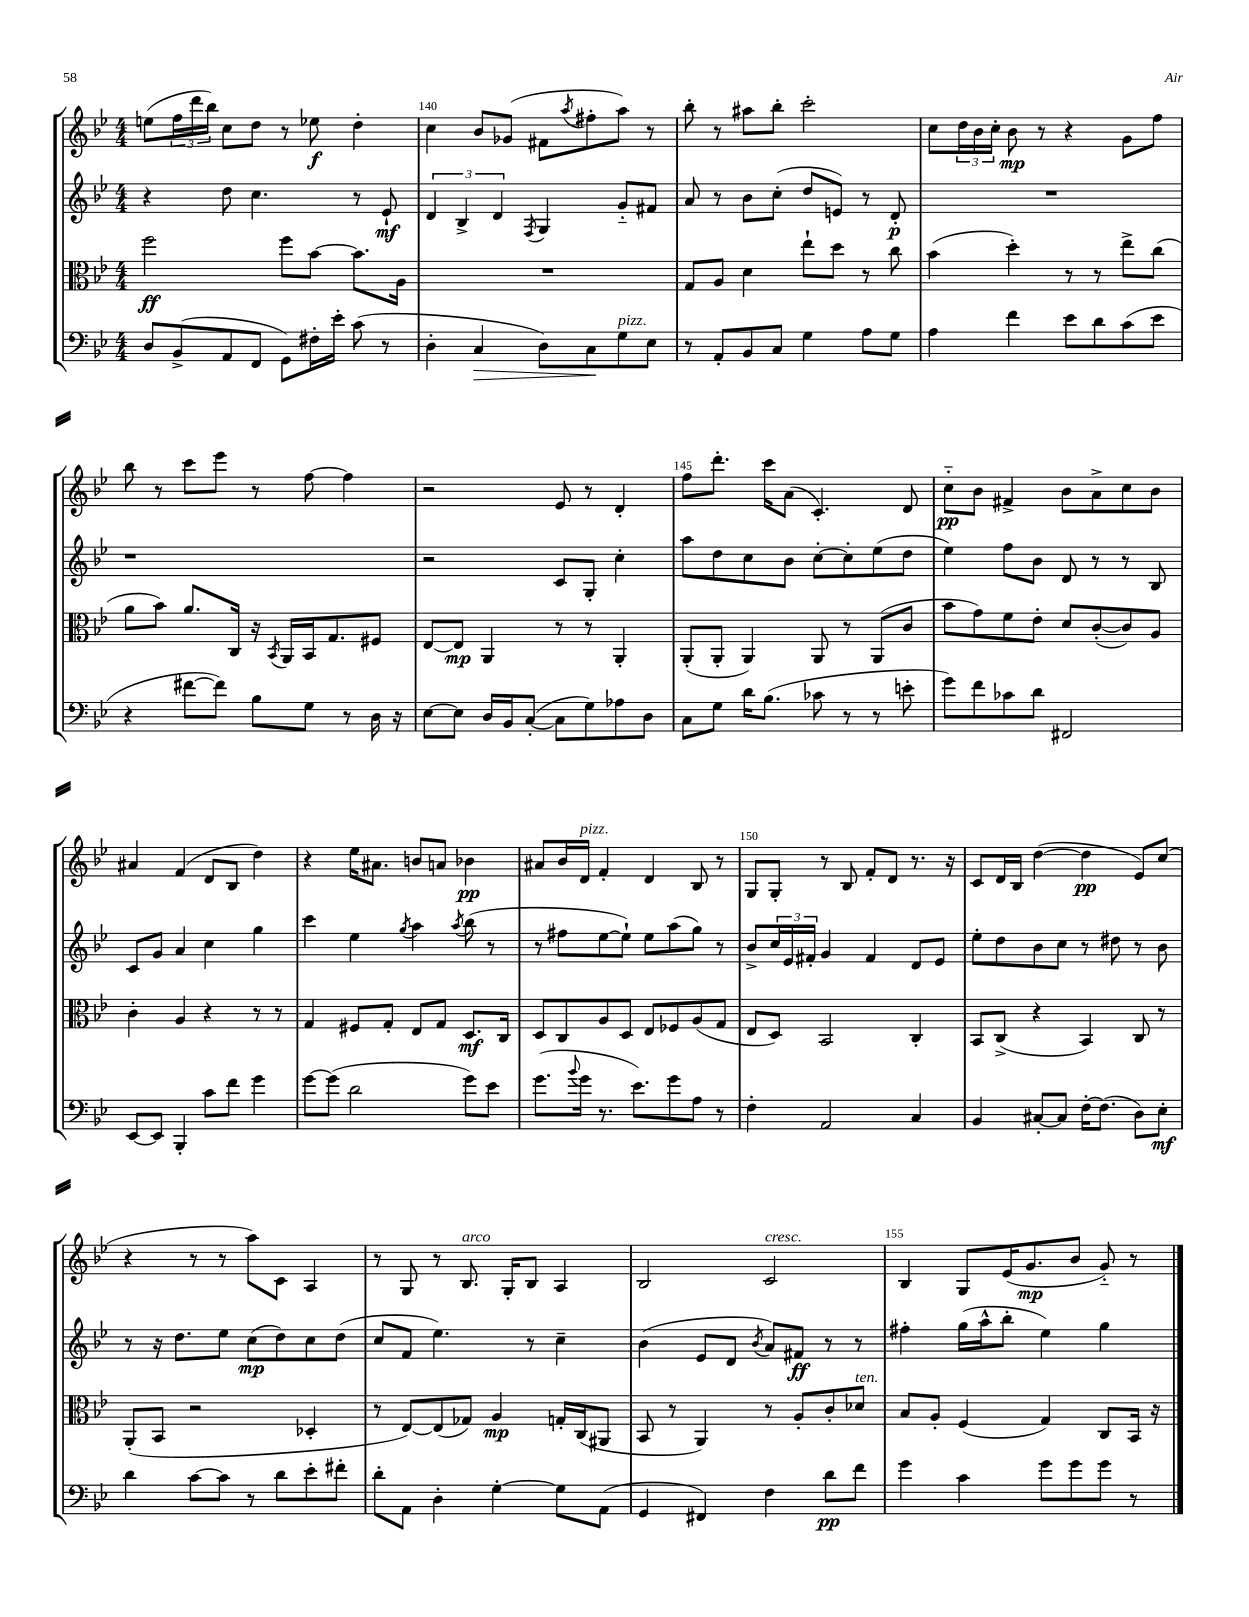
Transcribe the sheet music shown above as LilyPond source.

<<
\new StaffGroup <<
\new Staff = "s0" {
    \clef treble \key bes \major \numericTimeSignature \time 4/4
    e''8( \tuplet 3/2 { f''16 d'''16 bes''16) } c''8 d''8 r8 ees''8\f d''4-. |
    c''4 bes'8 ges'8( fis'8 \acciaccatura { a''8 } fis''8-. a''8) r8 |
    bes''8-. r8 ais''8 bes''8-. c'''2-. |
    c''8 \tuplet 3/2 { d''16 bes'16 c''16-. } bes'8\mp r8 r4 g'8 f''8 |
    bes''8 r8 c'''8 ees'''8 r8 f''8~ f''4 |
    r2 ees'8 r8 d'4-. |
    f''8 d'''8.-. c'''16 a'8( c'4.-.) d'8 |
    c''8-_\pp bes'8 fis'4-> bes'8 a'8-> c''8 bes'8 |
    ais'4 f'4( d'8 bes8 d''4) |
    r4 ees''16 ais'8. b'8 a'8 bes'4\pp |
    ais'8 bes'16 d'16^\markup { \italic "pizz." } f'4-. d'4 bes8 r8 |
    g8 g8-. r8 bes8 f'8-. d'8 r8. r16 |
    c'8 d'16 bes16 d''4~( d''4\pp ees'8) c''8( |
    r4 r8 r8 a''8) c'8 a4 |
    r8 g8 r8 bes8.^\markup { \italic "arco" } g16-. bes8 a4 |
    bes2 c'2^\markup { \italic "cresc." } |
    bes4 g8 ees'16( g'8.\mp bes'8 g'8-_) r8 \bar "|." |
}
\new Staff = "s1" {
    \clef treble \key bes \major \numericTimeSignature \time 4/4
    r4 d''8 c''4. r8 ees'8-!\mf |
    \tuplet 3/2 { d'4 bes4-> d'4 } \acciaccatura { f8 } g4 g'8-_ fis'8 |
    a'8 r8 bes'8 c''8-.( d''8 e'8) r8 d'8-.\p |
    R1 |
    r1 |
    r2 c'8 g8-. c''4-. |
    a''8 d''8 c''8 bes'8 c''8~-. c''8-. ees''8( d''8 |
    ees''4) f''8 bes'8 d'8 r8 r8 bes8 |
    c'8 g'8 a'4 c''4 g''4 |
    c'''4 ees''4 \acciaccatura { g''8 } a''4 \acciaccatura { a''8 } bes''8( r8 |
    r8 fis''8 ees''8~ ees''8-!) ees''8 a''8( g''8) r8 |
    bes'8-> \tuplet 3/2 { c''16 ees'16 fis'16-. } g'4 fis'4 d'8 ees'8 |
    ees''8-. d''8 bes'8 c''8 r8 dis''8 r8 bes'8 |
    r8 r16 d''8. ees''8 c''8\mp( d''8) c''8 d''8( |
    c''8 f'8 ees''4.) r8 c''4-- |
    bes'4( ees'8 d'8 \acciaccatura { bes'8 } a'8) fis'8\ff r8 r8 |
    fis''4-. g''16( a''16-^ bes''8-. ees''4) g''4 \bar "|." |
}
\new Staff = "s2" {
    \clef alto \key bes \major \numericTimeSignature \time 4/4
    f''2\ff f''8 bes'8~ bes'8. a16 |
    R1 |
    g8 a8 d'4 ees''8-! d''8 r8 c''8 |
    bes'4( d''4-.) r8 r8 ees''8-> c''8( |
    a'8 bes'8) a'8. c16 r16 \acciaccatura { bes,8 } a,16 bes,16 g8. fis8 |
    ees8~ ees8\mp a,4 r8 r8 a,4-. |
    a,8-.( a,8-. a,4) a,8 r8 a,8( c'8 |
    bes'8 g'8) f'8 ees'8-. d'8 c'8~-.( c'8) a8 |
    c'4-. a4 r4 r8 r8 |
    g4 fis8 g8-. ees8 g8 d8.\mf c16 |
    d8 c8 a8 d8 ees8 fes8 a8( g8 |
    ees8 d8) bes,2 c4-. |
    bes,8 c8->( r4 bes,4) c8 r8 |
    a,8-.( bes,8 r2 des4-. |
    r8 ees8~) ees8( ges8) a4\mp g16-. c16( ais,8 |
    bes,8 r8 a,4) r8 a8-. c'8-. des'8^\markup { \italic "ten." } |
    bes8 a8-. f4( g4) c8 bes,16 r16 \bar "|." |
}
\new Staff = "s3" {
    \clef bass \key bes \major \numericTimeSignature \time 4/4
    d8 bes,8->( a,8 f,8 g,8) fis16-. ees'16-. c'8( r8 |
    d4-. c4\> d8) c8\! g8^\markup { \italic "pizz." } ees8 |
    r8 a,8-. bes,8 c8 g4 a8 g8 |
    a4 f'4 ees'8 d'8 c'8( ees'8 |
    r4 fis'8~ fis'8) bes8 g8 r8 d16 r16 |
    ees8~ ees8 d16 bes,16 c8~-.( c8 g8) aes8 d8 |
    c8 g8 d'16 bes8.( ces'8 r8 r8 e'8-. |
    g'8) f'8 ces'8 d'8 fis,2 |
    ees,8~ ees,8 bes,,4-. c'8 f'8 g'4 |
    g'8~ g'8( d'2 g'8) ees'8 |
    g'8.( \appoggiatura { bes'8 } g'16 r8. ees'8.) g'8 a8 r8 |
    f4-. a,2 c4 |
    bes,4 cis8~-. cis8 f16~-. f8.( d8) ees8-.\mf |
    d'4 c'8~ c'8 r8 d'8 ees'8-. fis'8-. |
    d'8-. a,8 d4-. g4~-. g8 a,8( |
    g,4 fis,4) f4 d'8\pp f'8 |
    g'4 c'4 g'8 g'8 g'8 r8 \bar "|." |
}
>>
>>
\layout { \context { \Score currentBarNumber = #139 \override BarNumber.break-visibility = ##(#f #t #t) barNumberVisibility = #(every-nth-bar-number-visible 5) } }
